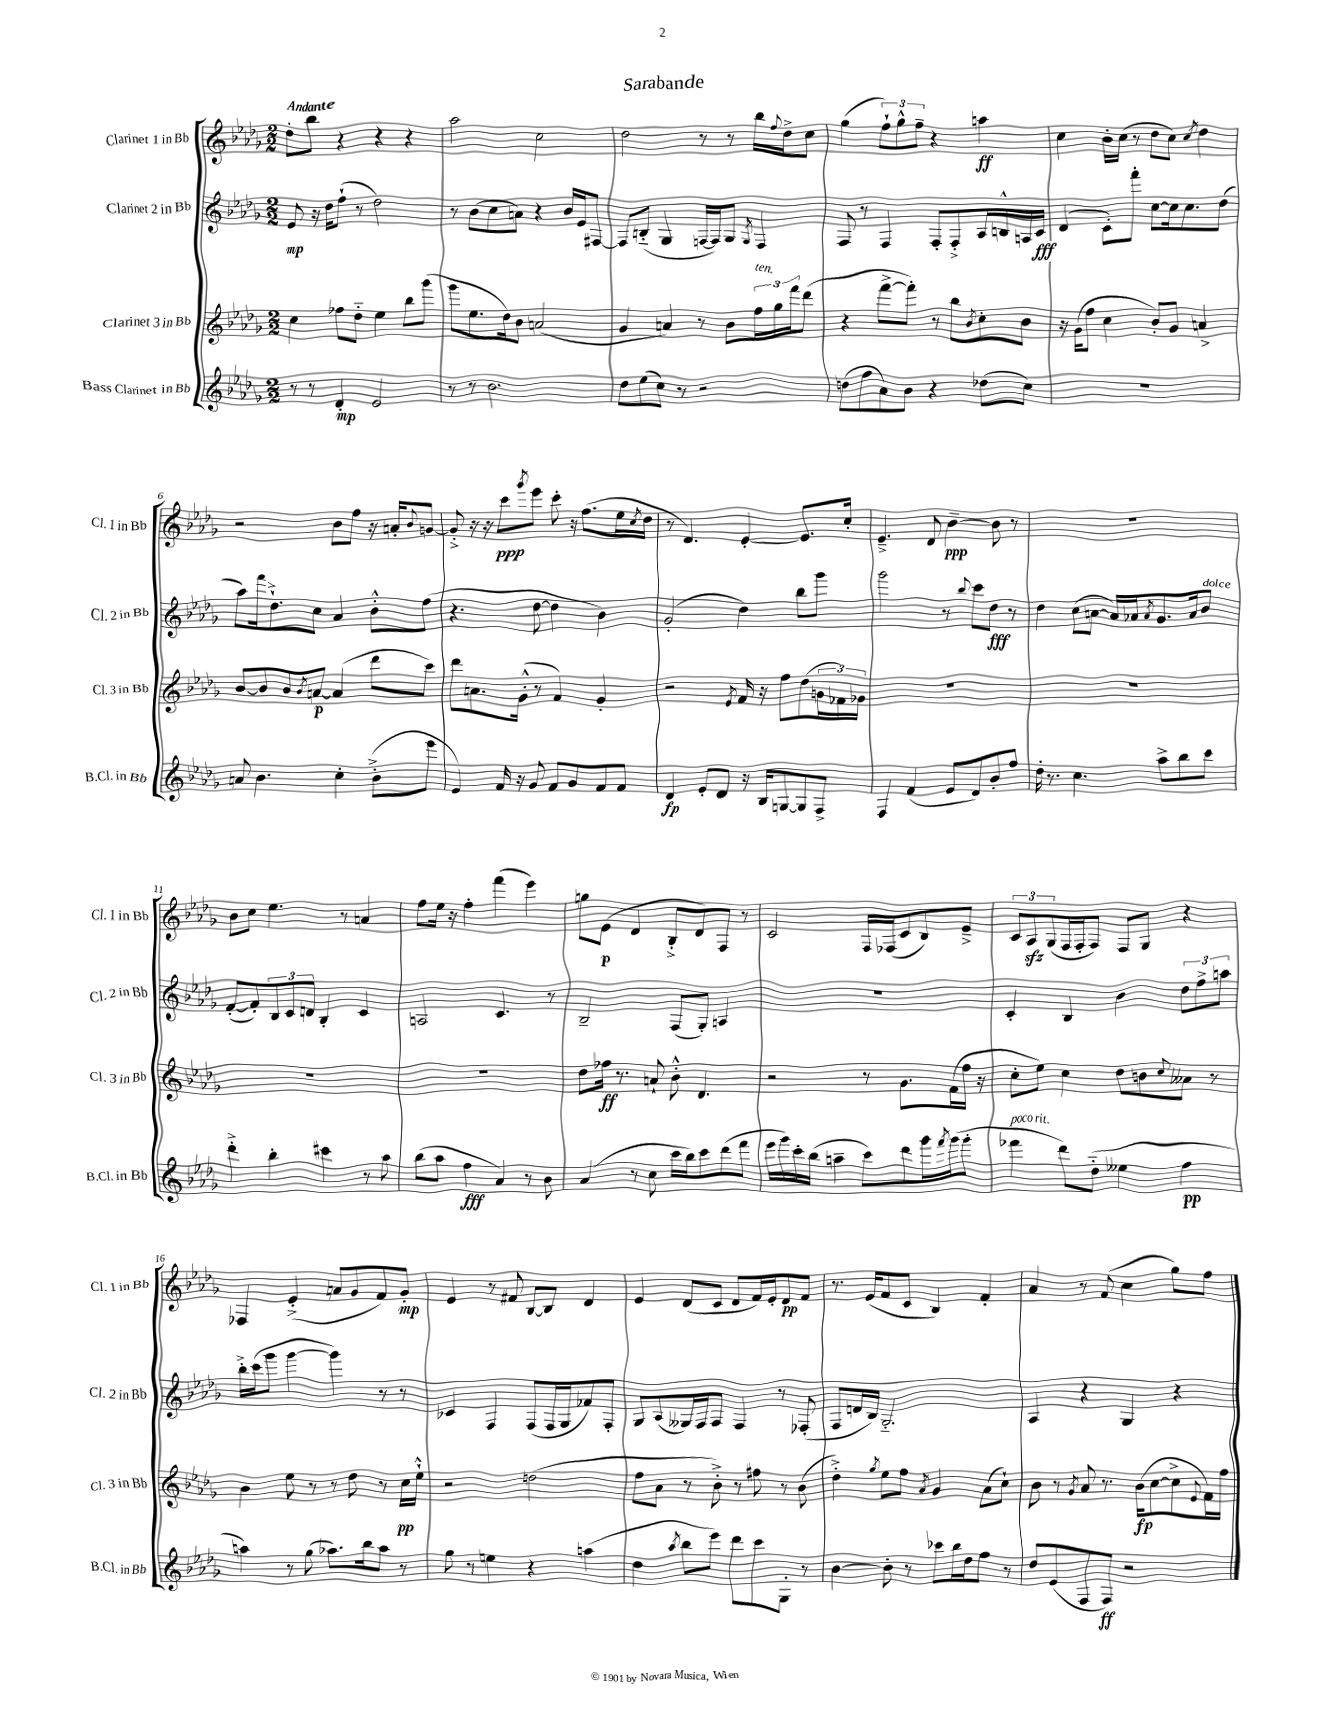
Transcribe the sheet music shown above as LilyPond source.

\header { title = "Sarabande" }
<<
\new StaffGroup <<
\new Staff = "s0" \with { instrumentName = "Clarinet 1 in Bb" shortInstrumentName = "Cl. 1 in Bb" } {
    \clef treble \key des \major \numericTimeSignature \time 2/2 \tempo "Andante"
    des''8-. bes''8 r4 r4 r4 |
    aes''2 c''2 |
    des''2 r8 r8 bes''16 \appoggiatura { f''8 } des''16-> c''8 |
    ges''4( \tuplet 3/2 { f''8-!) ges''8-^ f''8-- } r4 a''4\ff |
    c''4 bes'16-. c''16( r8 des''8 c''8) \acciaccatura { c''8 } des''4 |
    r2 bes'8 f''8 r16 a'16-. \appoggiatura { bes'8 } g'8~ |
    g'8-.-> r16 r16 c'''8\ppp \acciaccatura { ges'''8 } ees'''8 c'''8-. r16 f''8.( ees''16 \acciaccatura { c''8 } des''16 |
    r8 des'4.) ees'4~-. ees'8. c''16-. |
    ees'4.---> des'8 bes'4~--\ppp bes'8 r8 |
    R1 |
    bes'8 c''8 ees''4. r8 a'4 |
    f''8 ees''16 r16 f''4-. f'''4( ees'''4) |
    g''8 ees'8\p( des'4 bes8-.-> des'8) f8 r8 |
    c'2 f16 fes16( c'8 bes8) ees'8---> |
    \tuplet 3/2 { c'8 aes8\sfz ges8( } f16 f16-. f8) f8 ges8 r4 |
    fes4 ees'4-.->( a'8 ges'8 f'8) ges'8-.\mp |
    ees'4 r8 fis'8 bes8~ bes8 des'4 |
    ees'4 des'8( c'8 des'8 f'16) ees'16-. des'8\pp f'8 |
    r8. ees'16( f'8 c'8 bes4) f'4-. |
    aes'4 r8 f'8( c''4 ges''8) f''8 \bar "|." |
}
\new Staff = "s1" \with { instrumentName = "Clarinet 2 in Bb" shortInstrumentName = "Cl. 2 in Bb" } {
    \clef treble \key des \major \numericTimeSignature \time 2/2
    ees'8\mp r16 des''16 f''8-!( r8 des''2) |
    r8 bes'8( c''8 a'8) r4 bes'16 ees'16 fis8~ |
    fis8 b8-_( ges4 f16~ f16) ges8 \acciaccatura { ges8 } f4 |
    f8 r8 f4 f8-. f8-.-> aes16 b16-^ a16 c'16\fff |
    des'4( c'8-.) f'''8-. c''8~ c''16 c''8. des''8( |
    aes''8) f'''16 des''8.-!-> c''8 aes'4 bes'8-.-^ f''8( |
    r4. des''8~ des''4 bes'4) |
    ges'2-.( des''4) bes''8 ges'''8 |
    ges'''2 r8 \appoggiatura { bes''8 } c'''8 des''8\fff r8 |
    des''4 c''8( a'8~ a'16) aes'16 \acciaccatura { aes'8 } ges'8. aes'16 bes'8^\markup { \italic "dolce" } |
    f'8~-.( f'8-.) \tuplet 3/2 { bes8 c'8 d'8 } bes4-. c'4 |
    a2 c'4. r8 |
    bes2-- f8( ges8-.) a4 |
    R1 |
    c'4-. bes4 bes'4 \tuplet 3/2 { des''8 f''8-> a''8 } |
    bes''16-.-> c'''16( ges'''8 ges'''4~ ges'''4) r8 r8 |
    ces'4 f4 f8( f16 ges16 fes'8) f8-. |
    ges8 aes8( geses16) f16 f8 f4 r8 fes8-.( |
    f8 d'16 bes16) ges2.-_ |
    aes4 r4 ges4 r4 \bar "|." |
}
\new Staff = "s2" \with { instrumentName = "Clarinet 3 in Bb" shortInstrumentName = "Cl. 3 in Bb" } {
    \clef treble \key des \major \numericTimeSignature \time 2/2
    c''4 fes''8 des''8-_ ees''4 bes''8 ges'''8( |
    ges'''8 ees''8. des''16) bes'8 a'2( |
    ges'4 a'4) r8 bes'8 \tuplet 3/2 { f''16^\markup { \italic "ten." } ges''16 f'''16 } des'''8( |
    r4 f'''8~-> f'''8-.) r8 bes''8 \acciaccatura { bes'8 } c''8-. bes'8 |
    r16 ges'16( f''8 c''4 bes'8-.) ges'8 a'4-> |
    bes'8~ bes'8 bes'8 \acciaccatura { bes'8 } a'8~\p a'4( des'''8 c'''8) |
    des'''8 a'8. ges'16-.-^( r8 f'4) ges'4-. |
    r2 \acciaccatura { ees'8 } f'16 r16 f''8 des''8( \tuplet 3/2 { g'16 fes'16) ges'16 } |
    R1 |
    R1 |
    R1 |
    R1 |
    des''8 fes''16\ff r8. a'8-! bes'8-.-^ des'4. |
    r2 r8 ges'8. f'16( f''16 r16 |
    c''8-. ees''8) c''4 des''8 b'8 \appoggiatura { c''8 } aeses'8 r8 |
    bes'4 ees''8 r8 r8 des''8 r8 c''16\pp ees''16-!-^ |
    r2 d''2( |
    f''8 aes'8 r8 bes'8-.->) r8 fis''8 r8 bes'8( |
    des''4-.->) \acciaccatura { ges''8 } ees''8 f''8 \acciaccatura { aes'8 } ges'4 aes'8( c''8-!) |
    bes'8 r8 \acciaccatura { ges'8 } aes'8 r8. bes'16\fp( c''8~ c''8-> \appoggiatura { ees'8 } f'16) f''16 \bar "|." |
}
\new Staff = "s3" \with { instrumentName = "Bass Clarinet in Bb" shortInstrumentName = "B.Cl. in Bb" } {
    \clef treble \key des \major \numericTimeSignature \time 2/2
    r8 r8 des'4-.\mp ees'2 |
    r8 r8 bes'2. |
    des''8 ees''8( c''8) r8 r2 |
    d''8( f''8 aes'8) bes'8 r4 des''8( c''8) |
    R1 |
    a'8 bes'4. c''4-. bes'8-.->( ees'''8 |
    ees'4) f'16 r16 ges'8 f'8 ges'8 f'8 f'8 |
    des'4\fp ees'8-. des'8 r16 bes16 g8~ g8 f8-> |
    f4 f'4( ees'8 des'8) bes'8-. f''8 |
    des''16-. r8. c''4. aes''8-> bes''8 c'''8 |
    des'''4-.-> bes''4-. cis'''4 r8 aes''8 |
    bes''8( aes''8 f''4\fff aes'4) r8 bes'8 |
    aes'4( r8 c''8 c'''16 bes''16) c'''8 des'''8( f'''8 |
    ees'''16 ges'''16) c'''16-. bes''16( a''4-- c'''8) des'''8 ges'''16 \acciaccatura { f'''8 } ges'''16( ges'''8-. |
    fes'''4^\markup { \italic "poco rit." } des'''8) des''8-_( eeses''4 f''4\pp |
    a''4) r8 ges''8( aes''8.) bes''16 aes''8 r8 |
    ges''8 r8 e''4 r4 a''4( |
    des''4 \acciaccatura { aes''8 } bes''8 ees'''8) des'''8 c'''8 ges8-. r8 |
    bes'4~ bes'8-. r8 ces'''8 bes''16 des''16 f''8 r8 |
    des''8 ees'8( f8 f8\ff) r2 \bar "|." |
}
>>
>>
